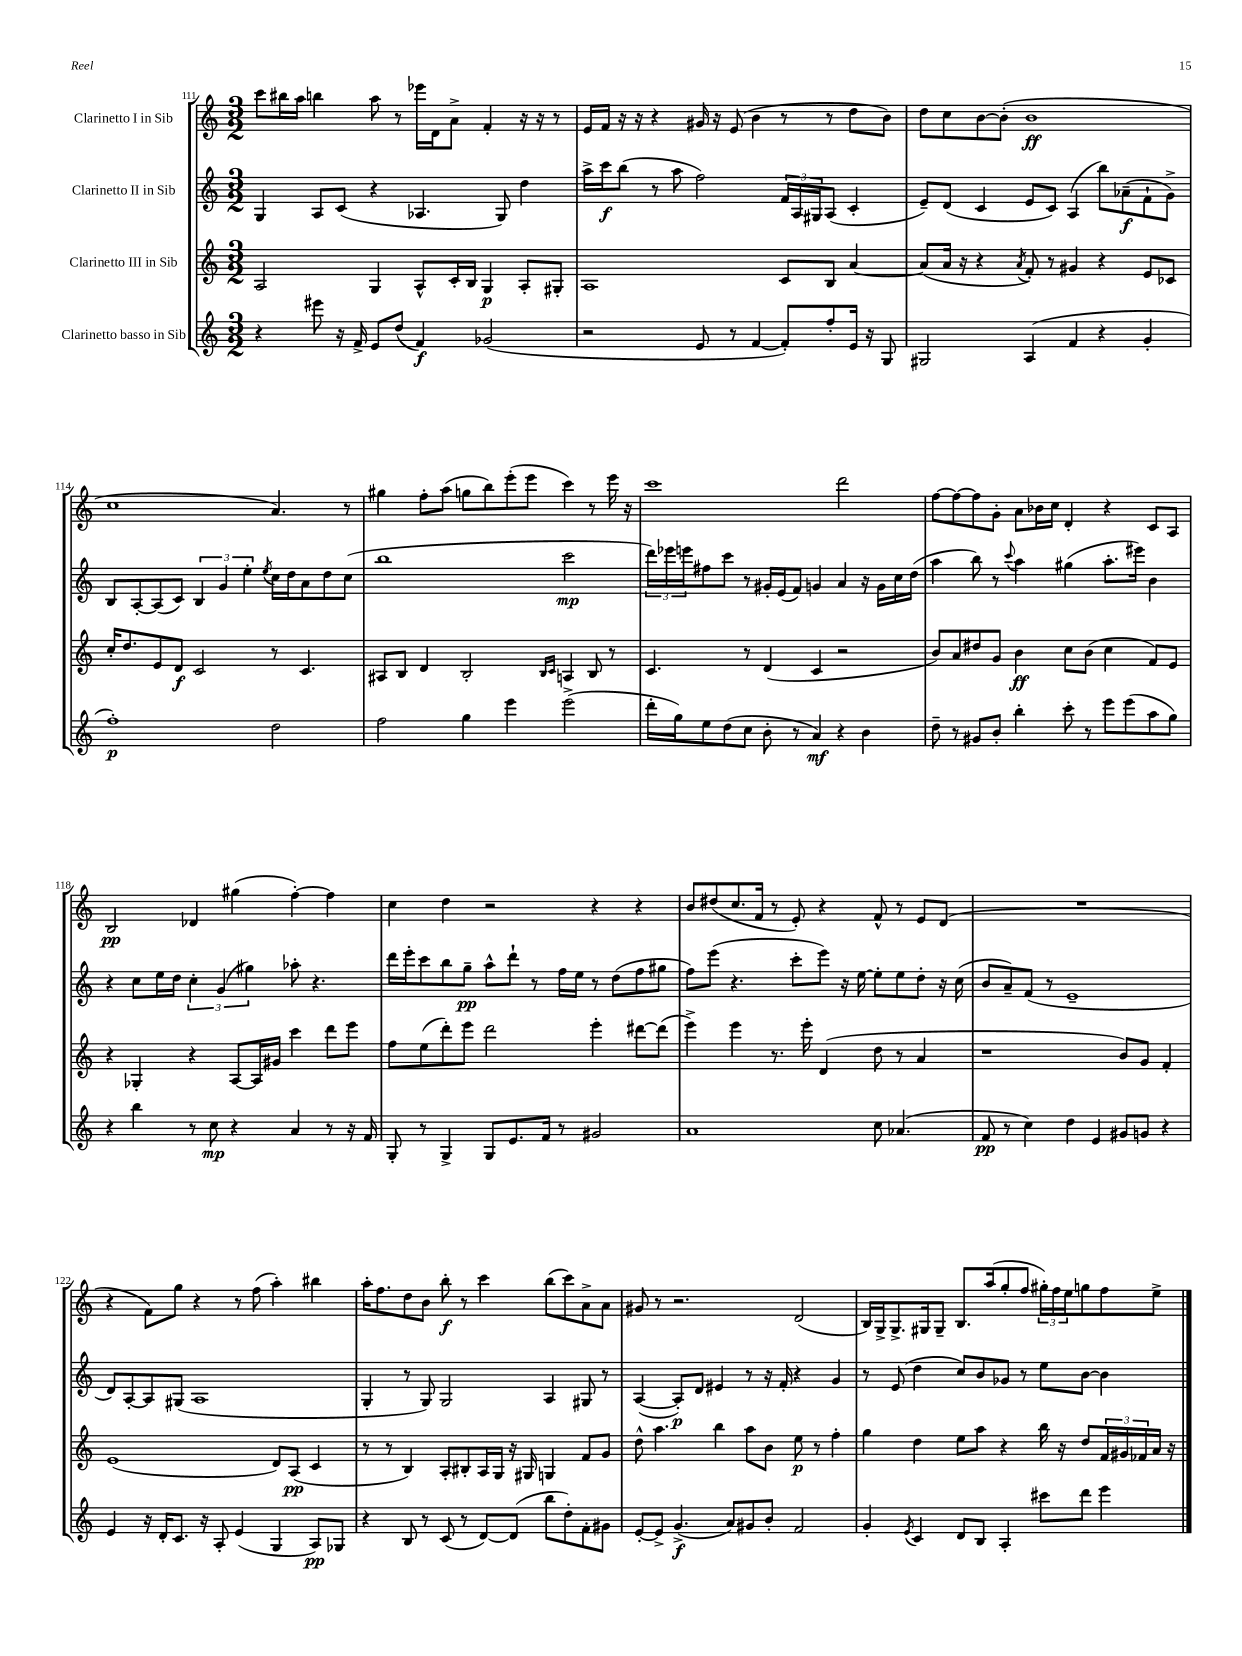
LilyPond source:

<<
\new StaffGroup <<
\new Staff = "s0" \with { instrumentName = "Clarinetto I in Sib" } {
    \clef treble \key c \major \numericTimeSignature \time 3/2
    c'''8 bis''16 a''16 b''4 a''8 r8 ees'''16 d'16 a'8-> f'4-. r16 r16 r8 |
    e'16 f'16 r16 r16 r4 gis'16 r16 e'8( b'4 r8 r8 d''8 b'8) |
    d''8 c''8 b'8~ b'8-.( b'1\ff |
    c''1 a'4.) r8 |
    gis''4 f''8-. a''8( g''8 b''8) e'''8-.( e'''8 c'''4) r8 e'''16 r16 |
    c'''1 d'''2 |
    f''8~ f''8~ f''8 g'8-. a'8 bes'16 c''16 d'4-. r4 c'8 a8 |
    b2\pp des'4 gis''4( f''4~-.) f''4 |
    c''4 d''4 r2 r4 r4 |
    b'8 dis''8( c''8. f'16 r8 e'8-.) r4 f'8-^ r8 e'8 d'8( |
    R1. |
    r4 f'8) g''8 r4 r8 f''8( a''4-.) bis''4 |
    a''16-. f''8. d''8 b'8 b''8-.\f r8 c'''4 b''8( c'''8) a'8-> a'8 |
    gis'8 r8 r2. d'2( |
    b16) g16-> g8.-> gis16 gis8-- b8. a''16( g''8-. f''8 \tuplet 3/2 { gis''16-.) f''16 e''16 } g''8 f''8 e''8-> \bar "|." |
}
\new Staff = "s1" \with { instrumentName = "Clarinetto II in Sib" } {
    \clef treble \key c \major \numericTimeSignature \time 3/2
    g4 a8 c'8( r4 aes4. g8) d''4 |
    a''16-> c'''16\f b''8( r8 a''8 f''2) \tuplet 3/2 { f'16 a16 gis16 } a8( c'4-. |
    e'8--) d'8( c'4 e'8 c'8) a4( b''8) aes'8--\f( f'8-! g'8->) |
    b8 a8~-. a8( c'8) \tuplet 3/2 { b4 g'4 e''4-. } \acciaccatura { e''8 } c''16 d''16 a'8 d''8 c''8( |
    b''1 c'''2\mp |
    \tuplet 3/2 { d'''16) ees'''16 e'''16 } fis''8 c'''8 r8 gis'16-. e'16( f'8) g'4 a'4 r16 g'16 c''16 d''16( |
    a''4 b''8) r8 \appoggiatura { c'''8 } a''4 gis''4( a''8.-. eis'''16) b'4 |
    r4 c''8 e''16 d''16 \tuplet 3/2 { c''4-. g'4( gis''4) } aes''8-. r4. |
    d'''16 e'''16-. c'''8 b''8 g''8--\pp a''8-^ d'''8-! r8 f''16 e''16 r8 d''8( f''8 gis''8 |
    f''8) e'''8( r4. c'''8-. e'''8) r16 e''16~ e''8-. e''8 d''8-. r16 c''16( |
    b'8 a'8--) f'8( r8 e'1-- |
    d'8) a8~-. a8 gis8( a1 |
    g4-. r8 g8) g2 a4 gis8 r8 |
    a4~( a8-.\p) d'8 eis'4 r8 r16 f'16-. r4 g'4 |
    r8 e'8( d''4 c''8) b'8 ges'8 r8 e''8 b'8~ b'4 \bar "|." |
}
\new Staff = "s2" \with { instrumentName = "Clarinetto III in Sib" } {
    \clef treble \key c \major \numericTimeSignature \time 3/2
    a2 g4 a8-^ c'16-. b16 g4\p a8-. gis8-. |
    a1 c'8 b8 a'4~ |
    a'8( a'16 r16 r4 \acciaccatura { a'8 } f'8-.) r8 gis'4 r4 e'8 ces'8 |
    c''16-. d''8. e'8 d'8\f c'2 r8 c'4. |
    ais8 b8 d'4 b2-. \grace { b16 c'16 } a4 b8 r8 |
    c'4. r8 d'4( c'4 r2 |
    b'8) a'8 dis''8 g'8 b'4\ff c''8 b'8( c''4 f'8) e'8 |
    r4 ges4-. r4 a8~ a16 gis'16 c'''4 d'''8 e'''8 |
    f''8 e''8( d'''8-.) e'''8 d'''2 e'''4-. dis'''8~ dis'''8( |
    e'''4->) e'''4 r8. e'''16-. d'4( d''8 r8 a'4 |
    r1 b'8) g'8 f'4-. |
    e'1( d'8) a8\pp( c'4 |
    r8 r8 b4) a8-. bis8-. a16 g16 r16 gis16 g4 f'8 g'8 |
    d''8-^ a''4. b''4 a''8 b'8 e''8\p r8 f''4-. |
    g''4 d''4 e''8 a''8 r4 b''16 r16 d''8 \tuplet 3/2 { f'16 gis'16 fes'16 } a'16 r16 \bar "|." |
}
\new Staff = "s3" \with { instrumentName = "Clarinetto basso in Sib" } {
    \clef treble \key c \major \numericTimeSignature \time 3/2
    r4 eis'''8 r16 f'16-> e'8 d''8( f'4\f) ges'2( |
    r2 e'8 r8 f'4~ f'8-.) f''8-. e'16 r16 g8 |
    gis2 a4( f'4 r4 g'4-. |
    f''1-.\p) d''2 |
    f''2 g''4 e'''4 e'''2->( |
    d'''16-. g''16) e''8 d''8( c''8 b'8-. r8 a'4\mf) r4 b'4 |
    d''8-- r8 gis'8 b'8-. b''4-. c'''8-. r8 e'''8 e'''8( a''8 g''8) |
    r4 b''4 r8 c''8\mp r4 a'4 r8 r16 f'16 |
    g8-. r8 g4-> g8 e'8. f'16 r8 gis'2 |
    a'1 c''8 aes'4.( |
    f'8\pp r8 c''4) d''4 e'4 gis'8 g'8 r4 |
    e'4 r16 d'16-. c'8. r16 a8-. e'4( g4 a8\pp) ges8 |
    r4 b8 r8 c'8( r8 d'8~) d'8( b''8 d''8-.) f'8-. gis'8 |
    e'8~-. e'8-> g'4.->\f( a'8) gis'8 b'8-. f'2 |
    g'4-. \acciaccatura { e'8 } c'4 d'8 b8 a4-. cis'''8 d'''8 e'''4 \bar "|." |
}
>>
>>
\layout { \context { \Score currentBarNumber = #111 } }
